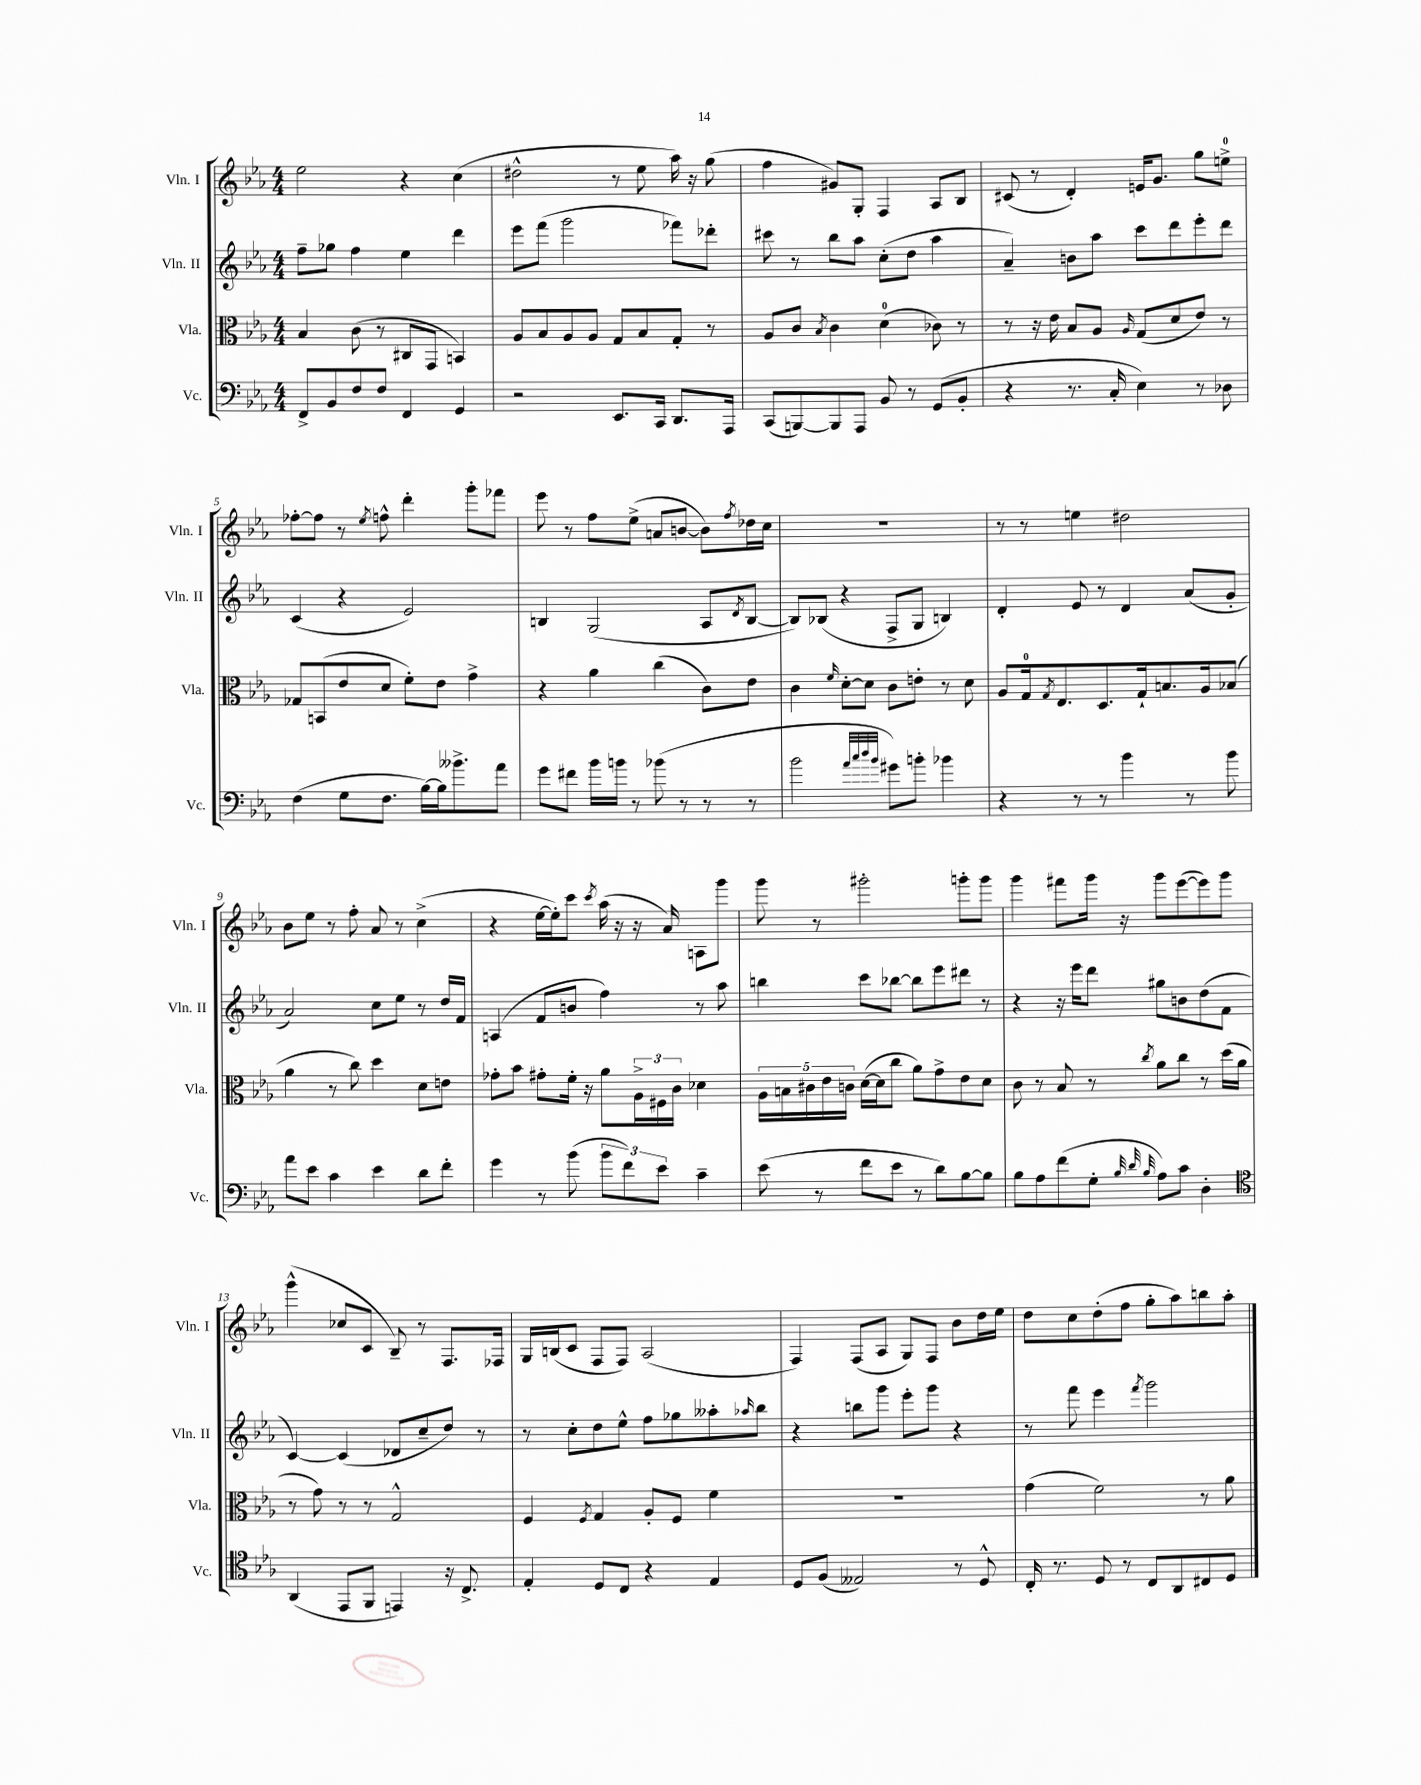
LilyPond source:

<<
\new StaffGroup <<
\new Staff = "s0" \with { instrumentName = "Vln. I" shortInstrumentName = "Vln. I" } {
    \clef treble \key ees \major \numericTimeSignature \time 4/4
    ees''2 r4 c''4( |
    dis''2-^ r8 ees''8 aes''16) r16 g''8( |
    f''4 gis'8) g8-. f4 aes8 bes8 |
    cis'8( r8 d'4-.) e'16 g'8. g''8 e''8-0-> |
    fes''8~-. fes''8 r8 \acciaccatura { ees''8 } f''8-^ d'''4-. g'''8-. fes'''8 |
    ees'''8 r8 f''8 ees''8->( a'8 b'8~ b'8) \acciaccatura { f''8 } des''16 c''16 |
    R1 |
    r8 r8 e''4 dis''2 |
    bes'8 ees''8 r8 f''8-. aes'8 r8 c''4->( |
    r4 ees''16~ ees''16-.) c'''8 \acciaccatura { c'''8 } aes''16( r16 r16 aes'16) a8 g'''8 |
    g'''8 r8 gis'''2-. g'''8-. g'''8 |
    g'''4 fis'''8 g'''16 r16 g'''8 ees'''8~( ees'''8) g'''8 |
    g'''4-^( ces''8 c'8 bes8--) r8 f8. fes16 |
    g16 b16( c'8 f8 f8) aes2( |
    f4) f8( aes8 g8) f8 bes'8 d''16 ees''16 |
    d''8 c''8 d''8-.( f''8 g''8-. aes''8) b''8 aes''8-. \bar "|." |
}
\new Staff = "s1" \with { instrumentName = "Vln. II" shortInstrumentName = "Vln. II" } {
    \clef treble \key ees \major \numericTimeSignature \time 4/4
    f''8-- ges''8 f''4 ees''4 d'''4 |
    ees'''8 f'''8( g'''2 fes'''8) des'''8-. |
    cis'''8 r8 bes''8 aes''8 c''8-.( d''8 aes''4 |
    aes'4--) b'8 aes''8 c'''8 d'''8 ees'''8-. d'''8 |
    c'4( r4 ees'2) |
    b4 g2( aes8 \acciaccatura { d'8 } b8~ |
    b8) bes8( r4 f8-> g8 b4) |
    d'4-. ees'8 r8 d'4 aes'8( g'8-. |
    aes'2) c''8 ees''8 r8 d''16 f'16 |
    a4( f'8 b'8 f''4) r8 aes''8 |
    b''4 c'''8 bes''8~ bes''8 ees'''8 dis'''8 r8 |
    r4 r16 ees'''16 d'''8 gis''8 b'8 d''8( f'8 |
    c'4~) c'4( des'8 c''8-- d''8) r8 |
    r8 c''8-. d''8 ees''8-^ f''8 ges''8 aeses''8-. \grace { aes''16 } bes''8 |
    r4 b''8 g'''8 ees'''8-. g'''8 r4 |
    r8 f'''8 ees'''4 \acciaccatura { f'''8 } g'''2 \bar "|." |
}
\new Staff = "s2" \with { instrumentName = "Vla." shortInstrumentName = "Vla." } {
    \clef alto \key ees \major \numericTimeSignature \time 4/4
    bes4 c'8( r8 cis8 g,8 b,4) |
    aes8 bes8 aes8 aes8 g8 bes8 g8-. r8 |
    aes8 c'8 \acciaccatura { bes8 } c'4 d'4-0( ces'8) r8 |
    r8 r16 ees'16 bes8 aes8 \grace { aes16 } g8( d'8 ees'8) r8 |
    ges8 b,8( ees'8 d'8 f'8-.) ees'8 g'4-> |
    r4 aes'4 c''4( c'8) ees'8 |
    c'4 \grace { f'16 } d'8~-. d'8 c'8 e'8-. r8 d'8 |
    aes8 g16-0 \acciaccatura { g8 } ees8. d8. g16-! b8. aes16 bes8( |
    aes'4 r8 c''8) d''4 d'8 e'8 |
    ges'8-. bes'8 gis'8-. f'16-. r16 aes'8 \tuplet 3/2 { aes16-> fis16 c'16 } des'4 |
    \tuplet 5/4 { aes16 b16 cis'16 ees'16 c'16 } d'16~( d'16 c''8 aes'8) g'8-> ees'8 d'8 |
    c'8 r8 bes8 r8 \acciaccatura { c''8 } aes'8 c''8 r8 d''16( aes'16 |
    r8 g'8) r8 r8 g2-^ |
    f4 \acciaccatura { f8 } g4 aes8-. f8 f'4 |
    R1 |
    g'4( f'2) r8 aes'8 \bar "|." |
}
\new Staff = "s3" \with { instrumentName = "Vc." shortInstrumentName = "Vc." } {
    \clef bass \key ees \major \numericTimeSignature \time 4/4
    f,8-> bes,8 f8 f8 f,4 g,4 |
    r2 ees,8. c,16 d,8. aes,,16 |
    c,8( b,,8~) b,,8 aes,,8 bes,8 r8 g,8( bes,8-. |
    r4 r8. c16-. ees4) r8 des8 |
    f4( g8 f8. bes16~) bes16 beses'8.-> aes'8 |
    g'8 fis'8 bes'16 b'16 r8 bes'8( r8 r8 r8 |
    bes'2 \grace { aes'32 c''32 d''32 bes'32 } gis'8) b'8-. bes'4 |
    r4 r8 r8 bes'4 r8 bes'8 |
    aes'8 ees'8 c'4 ees'4 d'8 f'8-. |
    g'4 r8 bes'8( \tuplet 3/2 { bes'8 f'8) ees'8 } c'4-- |
    ees'8( r8 f'8 ees'8 r8 d'8) bes8~ bes8 |
    bes8 aes8 f'8( g8-. \grace { bes32 d'32 bes32 } aes8) c'8 d4-. |
    \clef tenor aes,4( ees,8 f,8 e,4) r16 c8.-> |
    ees4-. d8 c8 r4 ees4 |
    d8 f8( eeses2) r8 d8-^ |
    c16-. r8. d8 r8 c8 aes,8 cis8 d8 \bar "|." |
}
>>
>>
